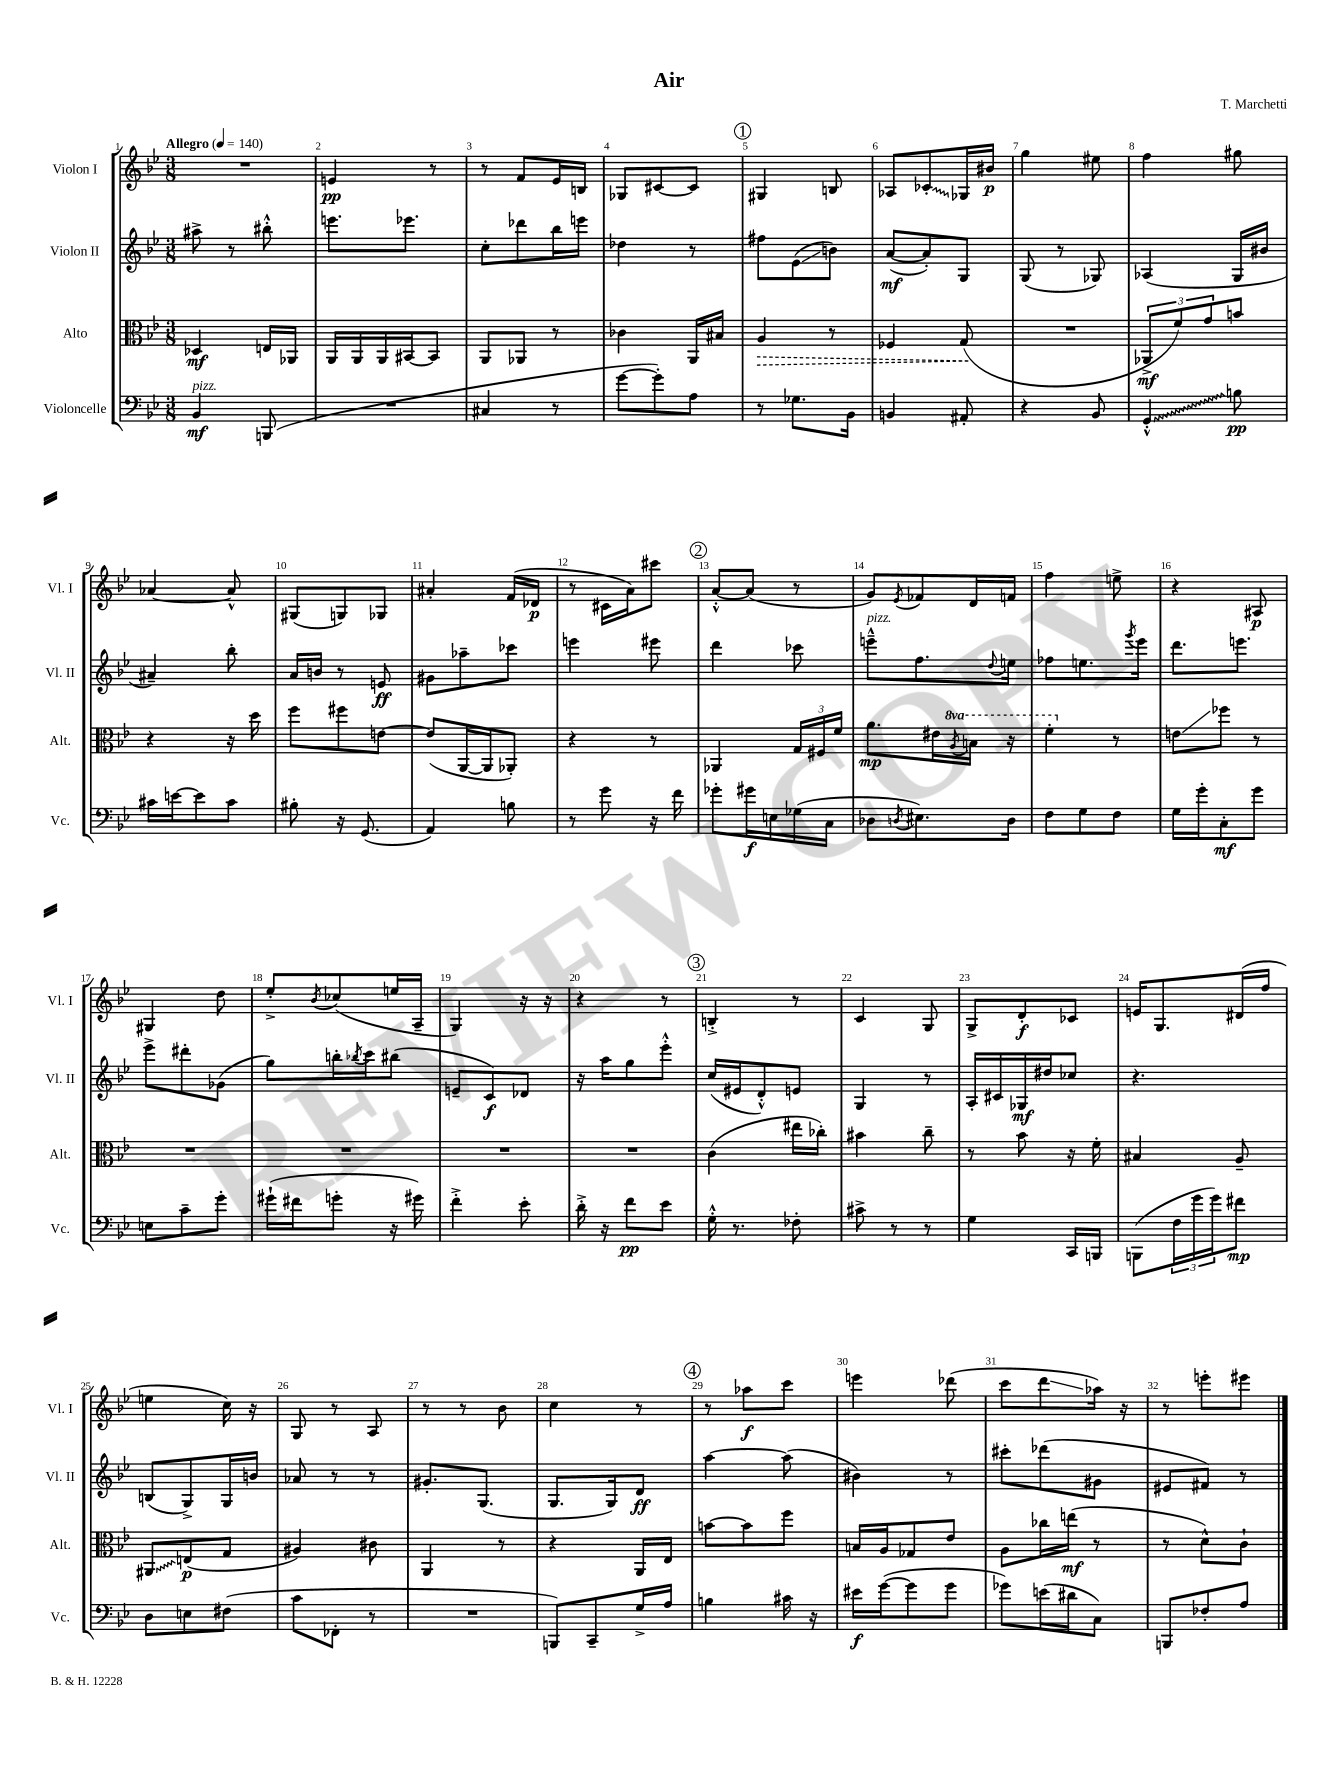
\header { title = "Air" composer = "T. Marchetti" }
<<
\new StaffGroup <<
\new Staff = "s0" \with { instrumentName = "Violon I" shortInstrumentName = "Vl. I" } {
    \clef treble \key bes \major \numericTimeSignature \time 3/8 \tempo "Allegro" 4 = 140
    R4. |
    e'4\pp r8 |
    r8 f'8 ees'16 b16 |
    ges8 cis'8~ cis'8 |
    \mark \markup { \circle "1" } gis4 b8 |
    aes8 \once \override Glissando.style = #'zigzag ces'8-.\glissando ges16 bis'16\p |
    g''4 eis''8 |
    f''4 gis''8 |
    aes'4~ aes'8-^ |
    gis8( g8) ges8 |
    ais'4-. f'16( des'16\p |
    r8 cis'16 a'16) cis'''8 |
    \mark \markup { \circle "2" } a'8~-.-^ a'8( r8 |
    g'8) \acciaccatura { ees'8 } fes'8 d'16 f'16 |
    f''4 e''8-> |
    r4 ais8\p |
    gis4 d''8 |
    ees''8-.-> \acciaccatura { bes'8 } ces''8( e''16 a16-- |
    g4) r16 r16 |
    r4 r8 |
    \mark \markup { \circle "3" } b4-.-> r8 |
    c'4 g8 |
    g8-> d'8-.\f ces'8 |
    e'16 g8. dis'16( f''16 |
    e''4 c''16) r16 |
    g8 r8 a8 |
    r8 r8 bes'8 |
    c''4 r8 |
    \mark \markup { \circle "4" } r8 aes''8\f c'''8 |
    e'''4 des'''8( |
    c'''8 d'''8\glissando aes''16) r16 |
    r8 e'''8-. eis'''8 \bar "|." |
}
\new Staff = "s1" \with { instrumentName = "Violon II" shortInstrumentName = "Vl. II" } {
    \clef treble \key bes \major \numericTimeSignature \time 3/8
    ais''8-> r8 bis''8-.-^ |
    e'''8. ees'''8. |
    c''8-. des'''8 bes''16 e'''16 |
    des''4 r8 |
    \mark \markup { \circle "1" } fis''8 ees'8\glissando( b'8) |
    a'8~\mf( a'8-.) g8 |
    g8( r8 ges8) |
    aes4( g16 bis'16 |
    ais'4--) bes''8-. |
    a'16 b'16 r8 e'8\ff |
    gis'8 aes''8-- ces'''8 |
    e'''4 eis'''8 |
    \mark \markup { \circle "2" } d'''4 ces'''8 |
    e'''8---^^\markup { \italic "pizz." } f''8. \appoggiatura { d''8 } e''16 |
    fes''8 e''8. \acciaccatura { g'''8 } ees'''16 |
    d'''8. e'''8. |
    ees'''8-> dis'''8-. ges'8( |
    g''8) b''16-. \acciaccatura { bes''8 } c'''16 bis''8( |
    e'8-- c'8\f) des'8 |
    r16 a''16 g''8 ees'''8-.-^ |
    \mark \markup { \circle "3" } c''16( eis'16 d'8-.-^) e'8 |
    g4 r8 |
    a16-. cis'16 ges16\mf dis''16 ces''8 |
    r4. |
    b8( g8->) g16 b'16 |
    aes'8 r8 r8 |
    gis'8.-. g8.( |
    g8. g16) d'8\ff |
    \mark \markup { \circle "4" } a''4~ a''8( |
    bis'4) r8 |
    cis'''8-. des'''8( gis'8 |
    eis'8 fis'8) r8 \bar "|." |
}
\new Staff = "s2" \with { instrumentName = "Alto" shortInstrumentName = "Alt." } {
    \clef alto \key bes \major \numericTimeSignature \time 3/8 \set Staff.ottavationMarkups = #ottavation-simple-ordinals
    des4\mf e16 aes,16 |
    a,16 a,16 a,16 bis,16~ bis,8 |
    a,8 aes,8 r8 |
    ces'4 a,16 bis16 |
    \mark \markup { \circle "1" } \once \override Hairpin.style = #'dashed-line a4\> r8 |
    fes4 g8\!( |
    R4. |
    \tuplet 3/2 { aes,8->\mf f'8) g'8 } b'8 |
    r4 r16 d''16 |
    f''8 fis''8 e'8~ |
    e'8( a,16~ a,16 aes,8-.) |
    r4 r8 |
    \mark \markup { \circle "2" } aes,4 \tuplet 3/2 { g16 fis16 f'16 } |
    a'8.\mp eis'16 \ottava #1 \acciaccatura { a'8 } b'16 r16 |
    f''4-. \ottava #0 r8 |
    e'8\glissando fes''8 r8 |
    R4. |
    R4. |
    R4. |
    R4. |
    \mark \markup { \circle "3" } c'4( eis''16 ces''16-.) |
    bis'4 c''8-- |
    r8 bes'8 r16 f'16-. |
    bis4 a8-- |
    \once \override Glissando.style = #'zigzag ais,8\glissando e8\p( g8 |
    ais4) cis'8 |
    a,4 r8 |
    r4 a,16 ees16 |
    \mark \markup { \circle "4" } b'8~ b'8 f''8 |
    b16 a16 ges8 ees'8 |
    a8 ces''16 e''16\mf( r8 |
    r8 d'8-^) c'8-! \bar "|." |
}
\new Staff = "s3" \with { instrumentName = "Violoncelle" shortInstrumentName = "Vc." } {
    \clef bass \key bes \major \numericTimeSignature \time 3/8
    bes,4\mf^\markup { \italic "pizz." } b,,8( |
    R4. |
    cis4 r8 |
    g'8~ g'8-.) a8 |
    \mark \markup { \circle "1" } r8 ges8. bes,16 |
    b,4 ais,8-. |
    r4 bes,8 |
    \once \override Glissando.style = #'zigzag g,4-.-^\glissando b8\pp |
    cis'16 e'16~ e'8 cis'8 |
    bis8-. r16 g,8.( |
    a,4) b8 |
    r8 g'8 r16 f'16 |
    \mark \markup { \circle "2" } ges'8-. gis'16\f e16 ges16( c16 |
    des8 \acciaccatura { d8 } eis8.) d16 |
    f8 g8 f8 |
    g16 g'16-. c8-.\mf g'8 |
    e8 c'8-- g'8-. |
    gis'16-!( fis'16 g'8-. r16 gis'16) |
    f'4-.-> ees'8-. |
    d'16-.-> r16 f'8\pp ees'8 |
    \mark \markup { \circle "3" } g16-.-^ r8. fes8-. |
    cis'8-> r8 r8 |
    g4 c,16 b,,16 |
    b,,8( \tuplet 3/2 { f16 g'16 g'16) } fis'8\mp |
    d8 e8 fis8( |
    c'8 fes,8-. r8 |
    R4. |
    b,,8) c,8-- g16-> a16 |
    \mark \markup { \circle "4" } b4 cis'16 r16 |
    eis'16\f g'16~( g'8 g'8 |
    ges'8) e'16( dis'16 c8) |
    b,,8 fes8-. a8 \bar "|." |
}
>>
>>
\layout { \context { \Score \override BarNumber.break-visibility = ##(#f #t #t) barNumberVisibility = #all-bar-numbers-visible } }
